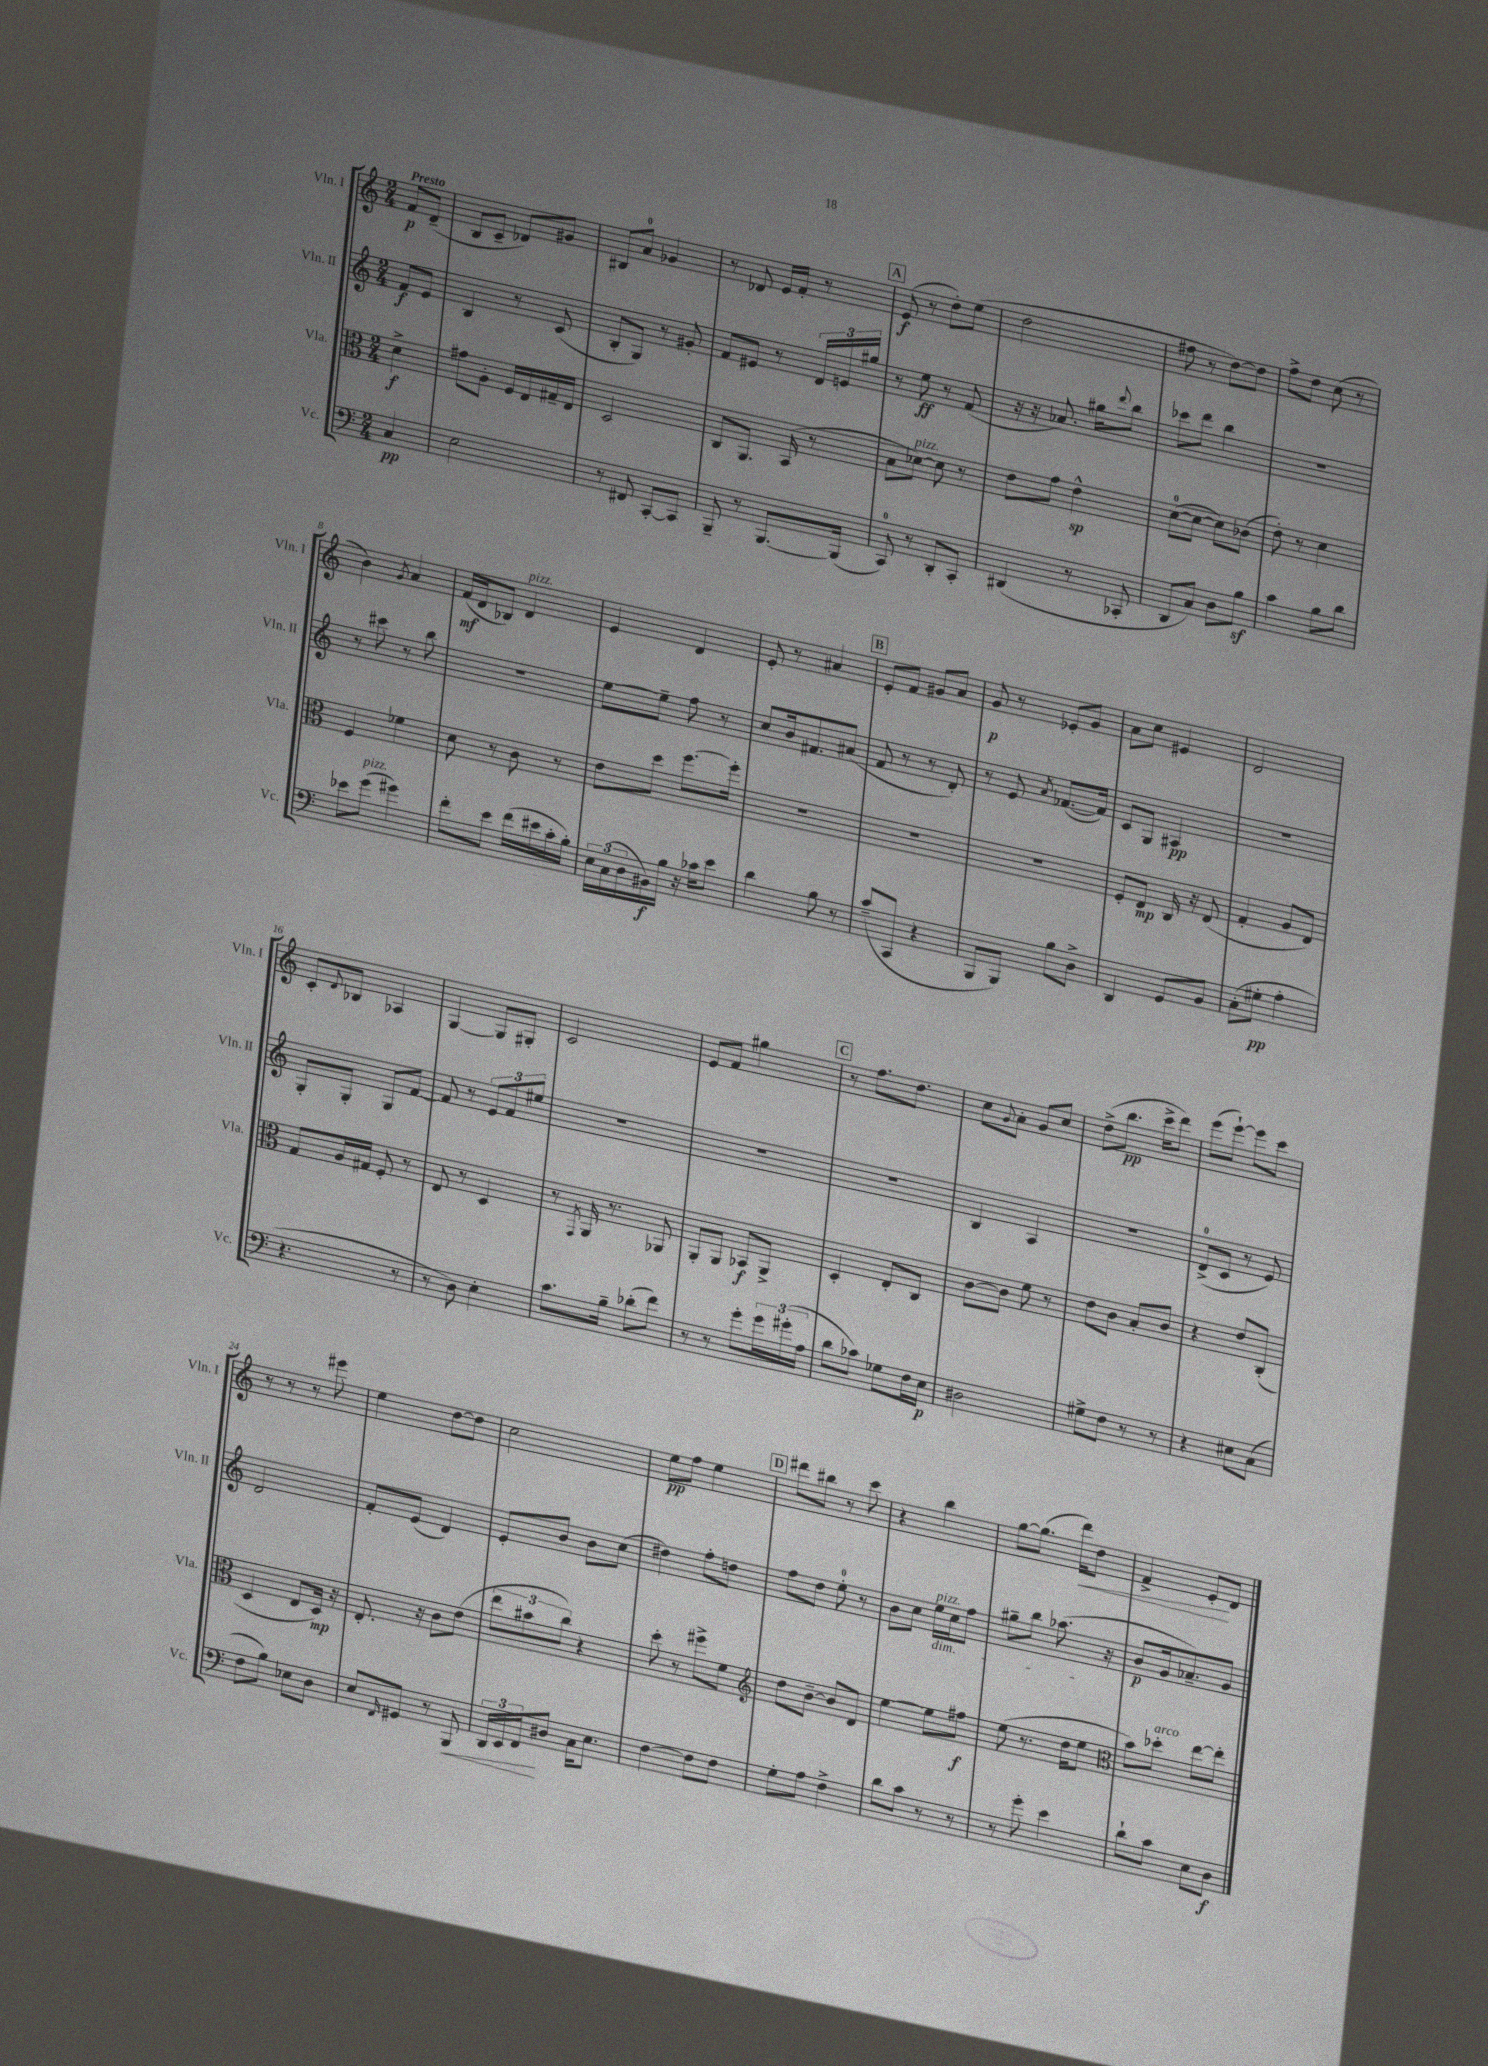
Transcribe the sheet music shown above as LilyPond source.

<<
\new StaffGroup <<
\new Staff = "s0" \with { instrumentName = "Vln. I" shortInstrumentName = "Vln. I" } {
    \clef treble \key c \major \numericTimeSignature \time 2/4 \partial 4 \tempo "Presto"
    f'8\p d'8--( |
    b8 c'8-- des'8) gis'8 |
    bis8 a'8-0 ges'4 |
    r8 des'8 e'16 f'16-. r8 |
    \mark \markup { \box "A" } e'8\f( r8 d''8-.) e''8( |
    d''2 |
    fis''8 r8 d''8~) d''8 |
    f''8-> d''8 c''8( r8 |
    b'4) \acciaccatura { g'8 } a'4 |
    f'16\mf( d'16 bes8) d'4^\markup { \italic "pizz." } |
    e'4 d'4 |
    e'8-. r8 ais'4 |
    \mark \markup { \box "B" } e'8-. f'8 gis'8 a'8 |
    g'8\p r8 ees'8-. g'8 |
    a'8 c''8 eis'4 |
    d'2 |
    c'8-. \appoggiatura { d'8 } bes8 aes4 |
    g4~ g8 gis8-. |
    c'2 |
    e'8 f'8 gis''4 |
    \mark \markup { \box "C" } r8 f''8. d''8. |
    c''8 \appoggiatura { g'8 } a'8-. g'8 c''8 |
    d''8->( b''8.\pp c'''16-> d'''8) |
    e'''8( e'''8~-!) e'''8 c'''8 |
    r8 r8 r8 eis'''8 |
    e''4 d''8~ d''8 |
    c''2 |
    e''8\pp f''8 e''4 |
    \mark \markup { \box "D" } dis'''8 bis''8 r8 c'''8 |
    r4 b''4 |
    g''8~ g''8.( d'''16\<) d''8 |
    f'4-> e'8-.\! d'8 \bar "|." |
}
\new Staff = "s1" \with { instrumentName = "Vln. II" shortInstrumentName = "Vln. II" } {
    \clef treble \key c \major \numericTimeSignature \time 2/4 \partial 4
    f'8\f e'8 |
    b4 r8 c'8( |
    b8-. g8) r8 gis'8-. |
    f'8 eis'8 r8 \tuplet 3/2 { d'16 e'16 gis''16 } |
    \mark \markup { \box "A" } r8 e''8\ff r8 f'8( |
    r16 r16 aes'8.) gis''16 \appoggiatura { d'''8 } b''8 |
    ces'''8 d'''8 b''4 |
    r2 |
    r8 cis'''8 r8 b''8 |
    R2 |
    e''8~ e''8-- f''8 r8 |
    c''8 b'16 fis'8. ais'8( |
    \mark \markup { \box "B" } f'8 r8 r8 d'8-.) |
    r8 e'8 \acciaccatura { a'8 } fes'8.~( fes'16) |
    c'8 g8 ais4\pp |
    R2 |
    g8-. g8-. g8 f'8~ |
    f'8 r8 \tuplet 3/2 { e'8 f'8 eis''8 } |
    R2 |
    R2 |
    \mark \markup { \box "C" } R2 |
    b4 a4 |
    R2 |
    d'8-0->( c'8 r8 e'8) |
    d'2 |
    f'8-. e'8( d'4) |
    e'8-. b'8 b'8 c''8( |
    dis''4) f''8-. d''8 |
    \mark \markup { \box "D" } f''8 d''8 e''8-0-. r8 |
    b'8 c''8 e''16\dim^\markup { \italic "pizz." } c''16 f''8 |
    gis''8-- b''8 aes''8.\!( r16 |
    b'8\p g'16 aes'8.--) g'8 \bar "|." |
}
\new Staff = "s2" \with { instrumentName = "Vla." shortInstrumentName = "Vla." } {
    \clef alto \key c \major \numericTimeSignature \time 2/4 \partial 4
    d'4->\f |
    gis'8 a8-. f16 e16 gis16-- e16 |
    d2 |
    c8 a,8. b,16( r8 |
    \mark \markup { \box "A" } b8 des'8~^\markup { \italic "pizz." }) des'8 r8 |
    e'8 g'8 e'4-^\sp |
    d'8-0~( d'8~ d'8) ces'8( |
    e'8-.) r8 d'4 |
    f4 fes'4 |
    d'8 r8 c'8 r8 |
    e'8 d''8 f''8.~ f''16-. |
    R2 |
    \mark \markup { \box "B" } R2 |
    R2 |
    f8-. e8\mp c16 r16 e8( |
    g4-. a8 e8) |
    g8 a16 gis16 f8-. r8 |
    e8 r8 d4 |
    r8 \acciaccatura { g,8 } a,16 r8. aes,8 |
    a,8-. a,8 bes,8\f a,8-> |
    \mark \markup { \box "C" } d4-. e8-. c8 |
    c'8~ c'8 f'8 r8 |
    e'8 c'8 b8-. c'8 |
    r4 e'8 c8-.( |
    d4 e8 d16\mp) r16 |
    e8.-. r16 c'8 e'8( |
    \tuplet 3/2 { e''8 bis'8 c''8) } r4 |
    d''8-. r8 fis''8-> f'8 |
    \mark \markup { \box "D" } \clef treble d''8 b'8~-- b'8 d'8 |
    e''4~ e''8 fis''8\f |
    e''8( r8. d''16 e''8 |
    \clef alto b'8) des''8-.^\markup { \italic "arco" } e''8~ e''8-. \bar "|." |
}
\new Staff = "s3" \with { instrumentName = "Vc." shortInstrumentName = "Vc." } {
    \clef bass \key c \major \numericTimeSignature \time 2/4 \partial 4
    c4\pp |
    e2 |
    r8 fis,8 c,8~-. c,8 |
    b,,8-- r8 b,,8.~ b,,16( |
    \mark \markup { \box "A" } c,8-0) r8 d,8-. c,8-. |
    dis,4( r8 ces,8-. |
    d,8 c8) d8 b8\sf |
    c'4 b8 d'8 |
    ees'8 g'8^\markup { \italic "pizz." }( gis'4) |
    f'8-. e'8 f'16( eis'16 c'16-. b16-.) |
    \tuplet 3/2 { e16 c16( d16 } bis,16\f) b16 r16 ces'16 e'8 |
    d'4 b8 r8 |
    \mark \markup { \box "B" } c'8--( c,8 r4 |
    b,,8 b,,8) b8 d8-> |
    d,4 g,8 b,8 |
    c8-.( gis8-.\pp a4-. |
    r4. r8 |
    r8 d8) e4-. |
    c'8. b16-- des'8-.( f'8) |
    r8 r8 g'8-. \tuplet 3/2 { g'16 gis'16-.( a16 } |
    \mark \markup { \box "C" } d'8 ces'8) ges8 f16 e16\p |
    dis2 |
    gis8-> f8 r8 r8 |
    r4 eis8 c8( |
    f8 b8) ees8 d8 |
    e8 \grace { f,16 } gis,8 r8 b,,8\< |
    \tuplet 3/2 { d,16 e,16 f,16\! } dis8 c16 e8. |
    f4~ f8 f8 |
    \mark \markup { \box "D" } g8-. a8 f4-> |
    d'8 c'8 r8 r8 |
    r8 g'8-. e'4 |
    d'8-! c'8 e8 d8\f \bar "|." |
}
>>
>>
